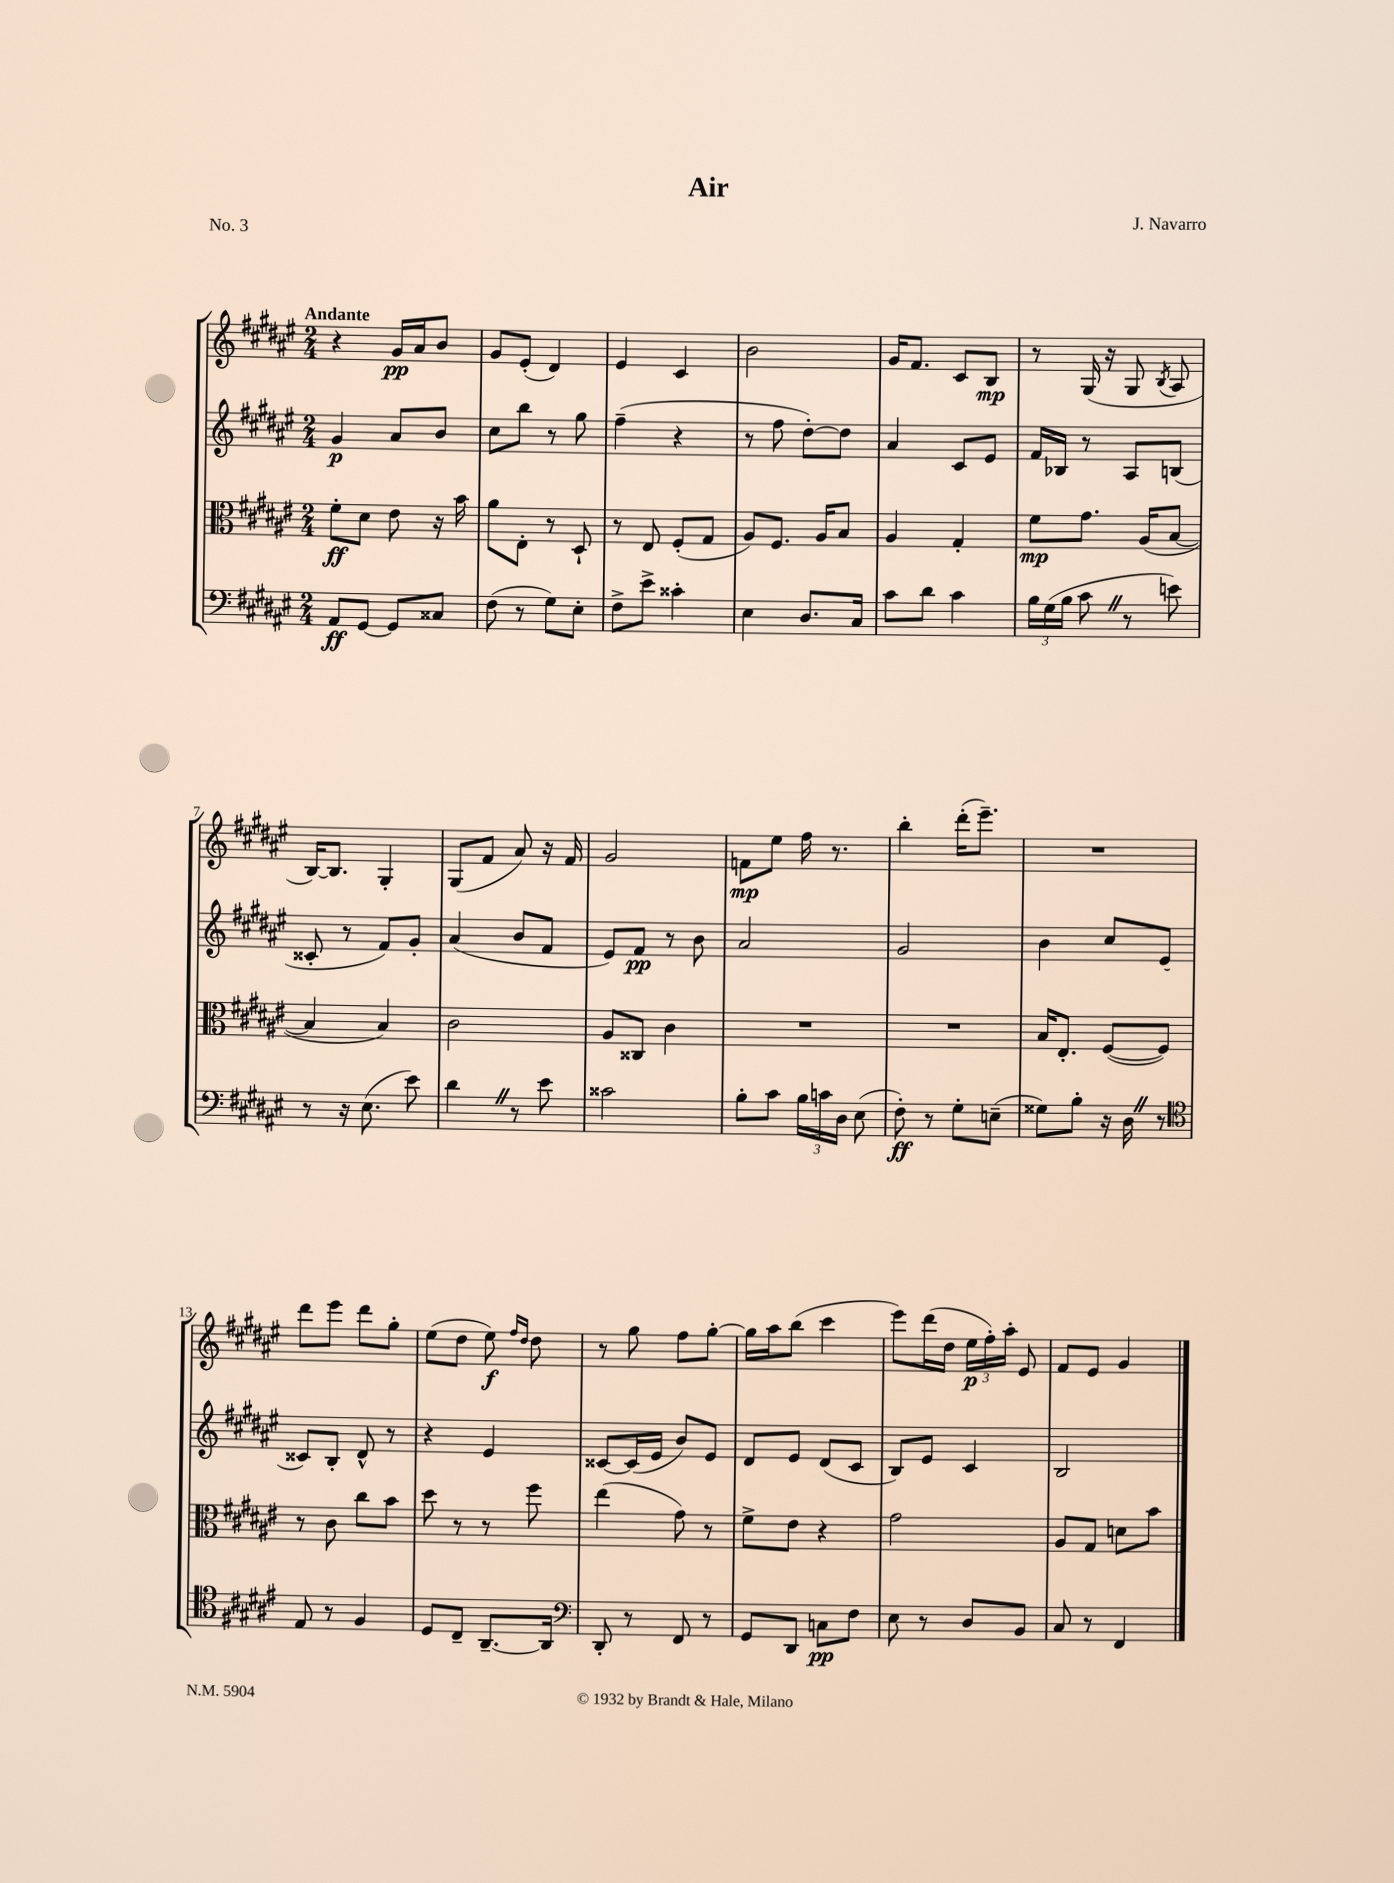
\header { title = "Air" composer = "J. Navarro" piece = "No. 3" }
<<
\new StaffGroup <<
\new Staff = "s0" {
    \clef treble \key fis \major \numericTimeSignature \time 2/4 \tempo "Andante"
    \autoBeamOff r4 gis'16[\pp ais'16 b'8] |
    gis'8[ eis'8]-.( dis'4) |
    eis'4 cis'4 |
    b'2 |
    gis'16[ fis'8.] cis'8[ b8]\mp |
    r8 gis16( r16 gis8 \acciaccatura { b8 } ais8 |
    b16[~) b8.] gis4-. |
    gis8[( fis'8] ais'8) r16 fis'16 |
    gis'2 |
    f'8[\mp eis''8] fis''16 r8. |
    b''4-. dis'''16[-.( eis'''8.]--) |
    R2 |
    dis'''8[ eis'''8] dis'''8[ gis''8]-. |
    eis''8[( dis''8] eis''8\f) \grace { fis''16[ dis''16] } dis''8 |
    r8 gis''8 fis''8[ gis''8]~-. |
    gis''16[ ais''16 b''8]( cis'''4 |
    eis'''8[) dis'''16( dis''16] \tuplet 3/2 { eis''16[\p fis''16-.) ais''16]-. } eis'8 |
    fis'8[ eis'8] gis'4 \bar "|." |
}
\new Staff = "s1" {
    \clef treble \key fis \major \numericTimeSignature \time 2/4
    \autoBeamOff gis'4\p ais'8[ b'8] |
    cis''8[ b''8] r8 gis''8 |
    fis''4--( r4 |
    r8 fis''8 dis''8[~-.) dis''8] |
    ais'4 cis'8[ eis'8] |
    fis'16[ bes16] r8 ais8[ b8]( |
    cisis'8-. r8 fis'8[) gis'8]-. |
    ais'4( b'8[ fis'8] |
    eis'8[) fis'8]\pp r8 b'8 |
    ais'2 |
    gis'2 |
    b'4 cis''8[ eis'8]( |
    cisis'8[) b8]-. dis'8-^ r8 |
    r4 eis'4 |
    cisis'8[~ cisis'16( eis'16] b'8[) eis'8] |
    dis'8[ eis'8] dis'8[( cis'8] |
    b8[) eis'8] cis'4 |
    b2 \bar "|." |
}
\new Staff = "s2" {
    \clef alto \key fis \major \numericTimeSignature \time 2/4
    \autoBeamOff fis'8[-.\ff dis'8] eis'8 r16 b'16 |
    ais'8[ eis8]-. r8 dis8-! |
    r8 eis8 fis8[-.( gis8] |
    ais8[) fis8.] ais16[ b8] |
    ais4 gis4-. |
    fis'8[\mp gis'8.] ais16[( b8]~ |
    b4 b4) |
    cis'2 |
    ais8[ cisis8] cis'4 |
    R2 |
    R2 |
    b16[ eis8.]-. fis8[~( fis8]) |
    r8 cis'8 cis''8[ b'8] |
    dis''8 r8 r8 fis''8 |
    eis''4( gis'8) r8 |
    fis'8[-> eis'8] r4 |
    gis'2 |
    ais8[ gis8] d'8[ b'8] \bar "|." |
}
\new Staff = "s3" {
    \clef bass \key fis \major \numericTimeSignature \time 2/4
    \autoBeamOff ais,8[\ff gis,8]~ gis,8[ cisis8] |
    fis8( r8 gis8[) eis8]-. |
    fis8[-> eis'8]-> cisis'4-. |
    eis4 dis8.[ cis16] |
    cis'8[ dis'8] cis'4 |
    \tuplet 3/2 { b16[ gis16( b16] } cis'8 \once \override BreathingSign.text = \markup { \musicglyph "scripts.caesura.straight" } \breathe r8 e'8) |
    r8 r16 eis8.( eis'8) |
    dis'4 \once \override BreathingSign.text = \markup { \musicglyph "scripts.caesura.straight" } \breathe r8 eis'8 |
    cisis'2 |
    b8[-. cis'8] \tuplet 3/2 { b16[ c'16 dis16] } eis8( |
    fis8-.\ff) r8 gis8[-. e8]--( |
    gisis8[) b8]-. r16 dis16 \once \override BreathingSign.text = \markup { \musicglyph "scripts.caesura.straight" } \breathe r8 |
    \clef tenor eis8 r8 fis4 |
    dis8[ cis8]-- ais,8.[~-- ais,16] |
    \clef bass dis,8-. r8 fis,8 r8 |
    gis,8[ dis,8] c8[\pp fis8] |
    eis8 r8 dis8[ b,8] |
    cis8 r8 fis,4 \bar "|." |
}
>>
>>
